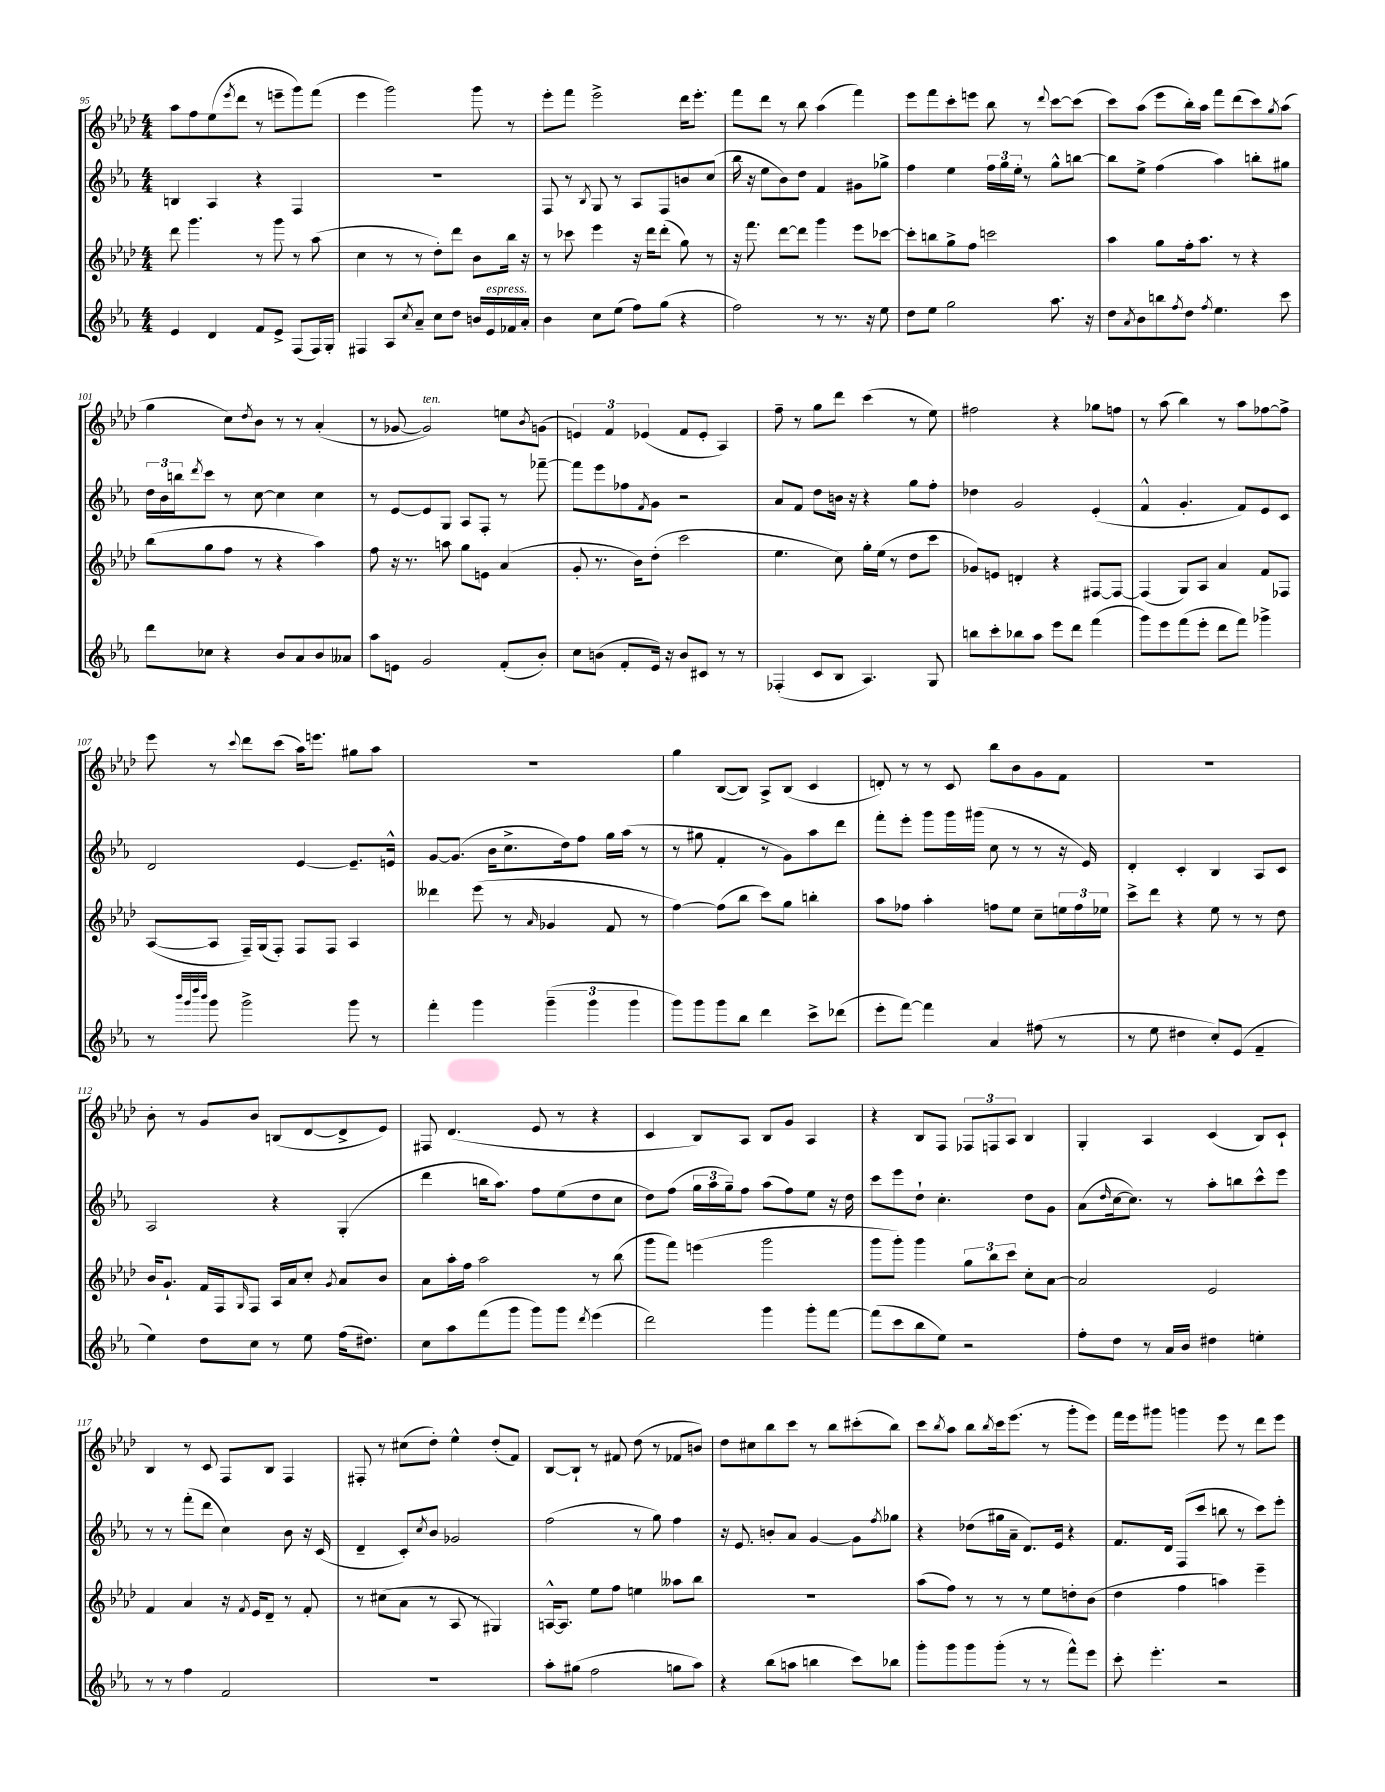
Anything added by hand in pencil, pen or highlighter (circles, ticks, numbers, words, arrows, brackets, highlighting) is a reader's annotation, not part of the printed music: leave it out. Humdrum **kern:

**kern	**kern	**kern	**kern
*staff4	*staff3	*staff2	*staff1
*clefG2	*clefG2	*clefG2	*clefG2
*k[b-e-a-]	*k[b-e-a-d-]	*k[b-e-a-]	*k[b-e-a-d-]
*M4/4	*M4/4	*M4/4	*M4/4
4e-	8ddd-	4B	8aa-
.	4.ggg	.	8ff
4d	.	4A-	(8ee-
.	.	.	8qeee-
.	.	.	8ddd-
8f	8r	4r	8r
8e-^	8ggg	.	8eee~
(8F	8r	4F	8ggg)
16F)	(8aa-	.	(8fff
16G'	.	.	.
=	=	=	=
4F#	4cc	1r	4eee-
8A-	8r	.	2ggg)
8qcc	.	.	.
8a-~	8r	.	.
8cc	8dd-')	.	.
8dd	8ddd-	.	.
16b	8b-	.	8ggg
16e-	.	.	.
16f-	16bb-	.	8r
16a-'	16r	.	.
=	=	=	=
4b-	8r	8F	8eee-'
.	8ccc-	8r	8fff
.	.	8qB-	.
8cc	4eee-	8G	2eee-^
(8ee-	.	8r	.
8ff)	16r	8A-	.
.	16ddd-	.	.
(8gg	(8ddd-'	8F	.
4r	8gg)	8b	16ddd-
.	.	.	8.eee-'
.	8r	(8cc	.
=	=	=	=
2ff)	16r	16bb-	8fff
.	8.fff	16r	.
.	.	8ee-	8ddd-
.	[8ddd-	8b-)	8r
.	8ddd-]	8dd	8bb-
8r	4ggg	4f	(4aa-
8.r	.	.	.
.	8eee-	8g#	4fff)
16r	.	.	.
8ee-	[8ccc-	8gg-^	.
=	=	=	=
8dd	8ccc-']	4ff	8eee-
8ee-	8bb	.	8fff
2gg	8gg^	4ee-	8ccc'
.	8ff	.	8eee
.	2ccc	24ff	8bb-
.	.	24gg	.
.	.	24ee-'	.
.	.	8r	8r
.	.	.	8qqddd-
8.aa-	.	8gg^^	[8ccc
.	.	[8bb	(8ccc]
16r	.	.	.
=	=	=	=
8dd	4aa-	8bb]	8ccc)
8qa-	.	.	.
8b-	.	8ee-^	(8aa-
8bb	8gg	(4ff	8eee-
8qff	.	.	.
8dd	16ff'	.	16bb-')
.	8.aa-	.	16aa-
8qff	.	.	.
4.ee-	.	4aa-)	8fff
.	8r	.	(8ddd-
.	4r	8bb'	8ccc)
.	.	.	8qgg
8ccc	.	8gg#	(8aa-
=	=	=	=
8ddd	(8bb-	24dd	4gg
.	.	24b-	.
.	.	24bb	.
.	.	8qddd	.
8cc-	8gg	8ccc	.
4r	8ff	8r	8cc)
.	.	.	8qdd-
.	8r	[8cc	8b-
8b-	4r	4cc]	8r
8a-	.	.	8r
8b-	4aa-)	4cc	(4a-'
8a--	.	.	.
=	=	=	=
8aa-	8ff	8r	8r
8e	16r	[8e-	[8g-
.	8.r	.	.
2g	.	8e-]	2g-])
.	8aa	8G	.
.	8gg	8A-	.
.	8e	8F'	.
(8f'	(4a-	8r	8ee
.	.	.	8qb-
8b-')	.	[8fff-~	(8g
=	=	=	=
8cc	8g'	8fff-]	6e)
(8b	8.r	8eee-	.
.	.	.	6f
8f'	.	8ff-	.
.	16b-)	.	.
.	.	.	(6e-
.	.	8qf	.
16e-)	(8dd-'	8g	.
16r	.	.	.
8b	2ccc	2r	8f
8c#	.	.	8e-'
8r	.	.	4A-)
8r	.	.	.
=	=	=	=
(4F-'	4.ee-	8a-	8ff~
.	.	8f	8r
8c	.	8dd	8gg
8B-	8cc)	16b	8ddd-
.	.	16r	.
4.A-)	16gg'	4r	(4ccc
.	(16ee-	.	.
.	8r	.	.
.	8dd-	8gg	8r
8G	8ccc	8ff'	8ee-)
=	=	=	=
8bb	8g-)	4dd-	2ff#
8ccc'	8e	.	.
8bb-	4d'	2g	.
8aa-	.	.	.
8eee-	4r	.	4r
8ddd	.	.	.
(4fff	[8F#	(4e-'	8gg-
.	8F#_	.	8ff
=	=	=	=
8ggg)	(4F#]	4f^^	8r
8eee-	.	.	(8aa-
(8fff	8G)	4.g'	4bb-)
8eee-'	8A-	.	.
8ddd	4a-	.	8r
8fff)	.	8f)	8aa-
4ggg-^	8f	8e-	[8ff-
.	8F-	8c	8ff-^]
=	=	=	=
8r	([8A-	2d	8eee-
32qqbbb-	.	.	.
32qqggg	.	.	.
32qqdddd	.	.	.
32qqbbb-	.	.	.
8ggg	8A-]	.	8r
.	.	.	8qqccc
2ggg^	16F~)	.	8ddd-
.	(16G	.	.
.	8F')	.	(8ccc
.	8F	[4e-	16aa-)
.	.	.	8.eee
.	8F	.	.
8ggg	4A-	8.e-~]	8gg#
8r	.	.	8aa-
.	.	16e^^	.
=	=	=	=
4fff'	4ddd--	[8g	1r
.	.	(8.g]	.
4ggg	(8eee-	.	.
.	.	16b-	.
.	8r	8.cc^	.
.	16qqa-	.	.
(6ggg~	4g-	.	.
.	.	16dd)	.
.	.	8ff	.
6ggg	.	.	.
.	8f	16gg	.
.	.	(16aa-	.
6ggg	.	.	.
.	8r	8r	.
=	=	=	=
8ggg)	[4ff)	8r	4gg
8ggg	.	8gg#	.
8ggg	(8ff]	4f'	([8B-
8bb-	8bb-	.	8B-])
4ddd	8ccc)	8r	8A-^
.	8gg	8g)	(8B-
8ccc^	4bb'	8aa-	4c
(8ddd-	.	8ddd	.
=	=	=	=
8eee-'	8aa-	8fff'	8d')
[8fff)	8ff-	8eee-'	8r
4fff]	4aa-'	8ggg	8r
.	.	16ggg	8c
.	.	(16ggg#	.
4a-	8ff	8cc	8bb-
.	8ee-	8r	8b-
(8ff#	8cc~	8r	8g
8r	24ee	16r	8f
.	24ff	.	.
.	.	16e-)	.
.	24ee-	.	.
=	=	=	=
8r	8ccc^	4d'	1r
8ee-	8ddd-	.	.
4dd#	4r	4c'	.
8cc')	8ee-	4B-	.
(8e-	8r	.	.
4f~	8r	8A-	.
.	8dd-	8c	.
=	=	=	=
4ee-)	16b-	2A-	8b-'
.	8.g`	.	.
.	.	.	8r
8dd	16f	.	8g
.	16F	.	.
.	16qqG	.	.
8cc	8F	.	8b-
8r	16A-	4r	(8B
.	16a-	.	.
8ee-	8cc'	.	[8d-
.	8qg	.	.
(16ff	8a-	(4G'	8d-^]
8.dd#)	.	.	.
.	8b-	.	8e-)
=	=	=	=
8cc	8a-	4ddd	8F#
8aa-	16aa-'	.	(4.d-
.	16ff	.	.
(8fff	2aa-	16bb	.
.	.	8.aa-)	.
8ggg	.	.	.
8ggg)	.	8ff	8e-
8ggg	.	(8ee-	8r
8qddd	.	.	.
(4eee-	8r	8dd	4r
.	(8bb-	8cc	.
=	=	=	=
2ddd)	8ggg	8dd)	4c
.	8fff)	(8ff	.
.	(4eee	24gg	8B-)
.	.	24aa-	.
.	.	24gg~)	.
.	.	8ff	8A-
4ggg	2ggg	(8aa-	8B-
.	.	8ff)	8g
8ggg'	.	8ee-	4A-
[8fff	.	16r	.
.	.	16dd	.
=	=	=	=
(8fff]	8ggg	8ccc	4r
8ccc	8ggg')	8eee-	.
8bb-	4ggg	8dd`	8B-
8ee-)	.	4.cc'	8F
2r	12gg	.	12F-
.	12bb-	.	12F
.	12ccc	.	12A-
.	8cc'	8dd	4B-
.	[8a-	8g	.
=	=	=	=
8ff'	2a-]	(8a-	4G'
.	.	16qqdd	.
8dd	.	[16cc	.
.	.	8.cc])	.
8r	.	.	4A-
16a-	.	8r	.
16b-	.	.	.
4dd#	2e-	8aa-'	(4c
.	.	8bb	.
4ee'	.	8ccc^^	8B-)
.	.	8eee-	8c`
=	=	=	=
8r	4f	8r	4B-
8r	.	8r	.
4ff	4a-	(8fff'	8r
.	.	8ddd	8c
2f	16r	4cc)	8F
.	8qf	.	.
.	16e-	.	.
.	8d-~	.	8B-
.	8r	8b-	4F
.	8f'	16r	.
.	.	(16c	.
=	=	=	=
1r	8r	4d~	8F#'
.	(8cc#	.	8r
.	8a-	8c')	(8cc#
.	.	8qcc	.
.	8r	8b-	8dd-')
.	8A-	2g-	4ee-^^
.	8r	.	.
.	4G#)	.	(8dd-'
.	.	.	8f)
=	=	=	=
8aa-'	[16A^^	(2ff	[8B-
.	8.A]	.	.
(8gg#	.	.	8B-`]
2ff	8ee-	.	8r
.	8ff	.	8f#
.	4ee	8r	(8dd-
.	.	8gg)	8r
8gg	8aa--	4ff	8f-
8aa-)	8bb-	.	8b)
=	=	=	=
4r	1r	16r	8dd-
.	.	8.e-	.
.	.	.	8cc#
(8bb-	.	8b'	8bb-
8aa	.	8a-	8ccc
4bb	.	[4g	8r
.	.	.	8bb-
8ccc)	.	8g]	(8ccc#'
.	.	8qff	.
8bb-	.	8gg-	8bb-)
=	=	=	=
8ggg'	(8aa-	4r	8ccc
.	.	.	8qbb-
8ggg	8ff)	.	8aa-
8ggg	8r	(8dd-	8bb-
.	.	.	8qbb-
(8ggg'	8r	16gg#	16ccc
.	.	16a-~	(8.eee-
8r	8r	8.d)	.
8r	8ee-	.	8r
.	.	16e-	.
8fff^^)	8dd'	4r	8ggg'
8eee-	(8b-	.	8eee-)
=	=	=	=
8ccc'	4dd-	8.f	16fff
.	.	.	16eee-
4.eee-'	.	.	8ggg#
.	.	16d	.
.	4ff	(8F	4ggg
.	.	8ccc	.
2r	4aa)	8bb	8eee-
.	.	8r	8r
.	4eee-~	8ccc)	8ddd-
.	.	8eee-'	8eee-
==	==	==	==
*-	*-	*-	*-
